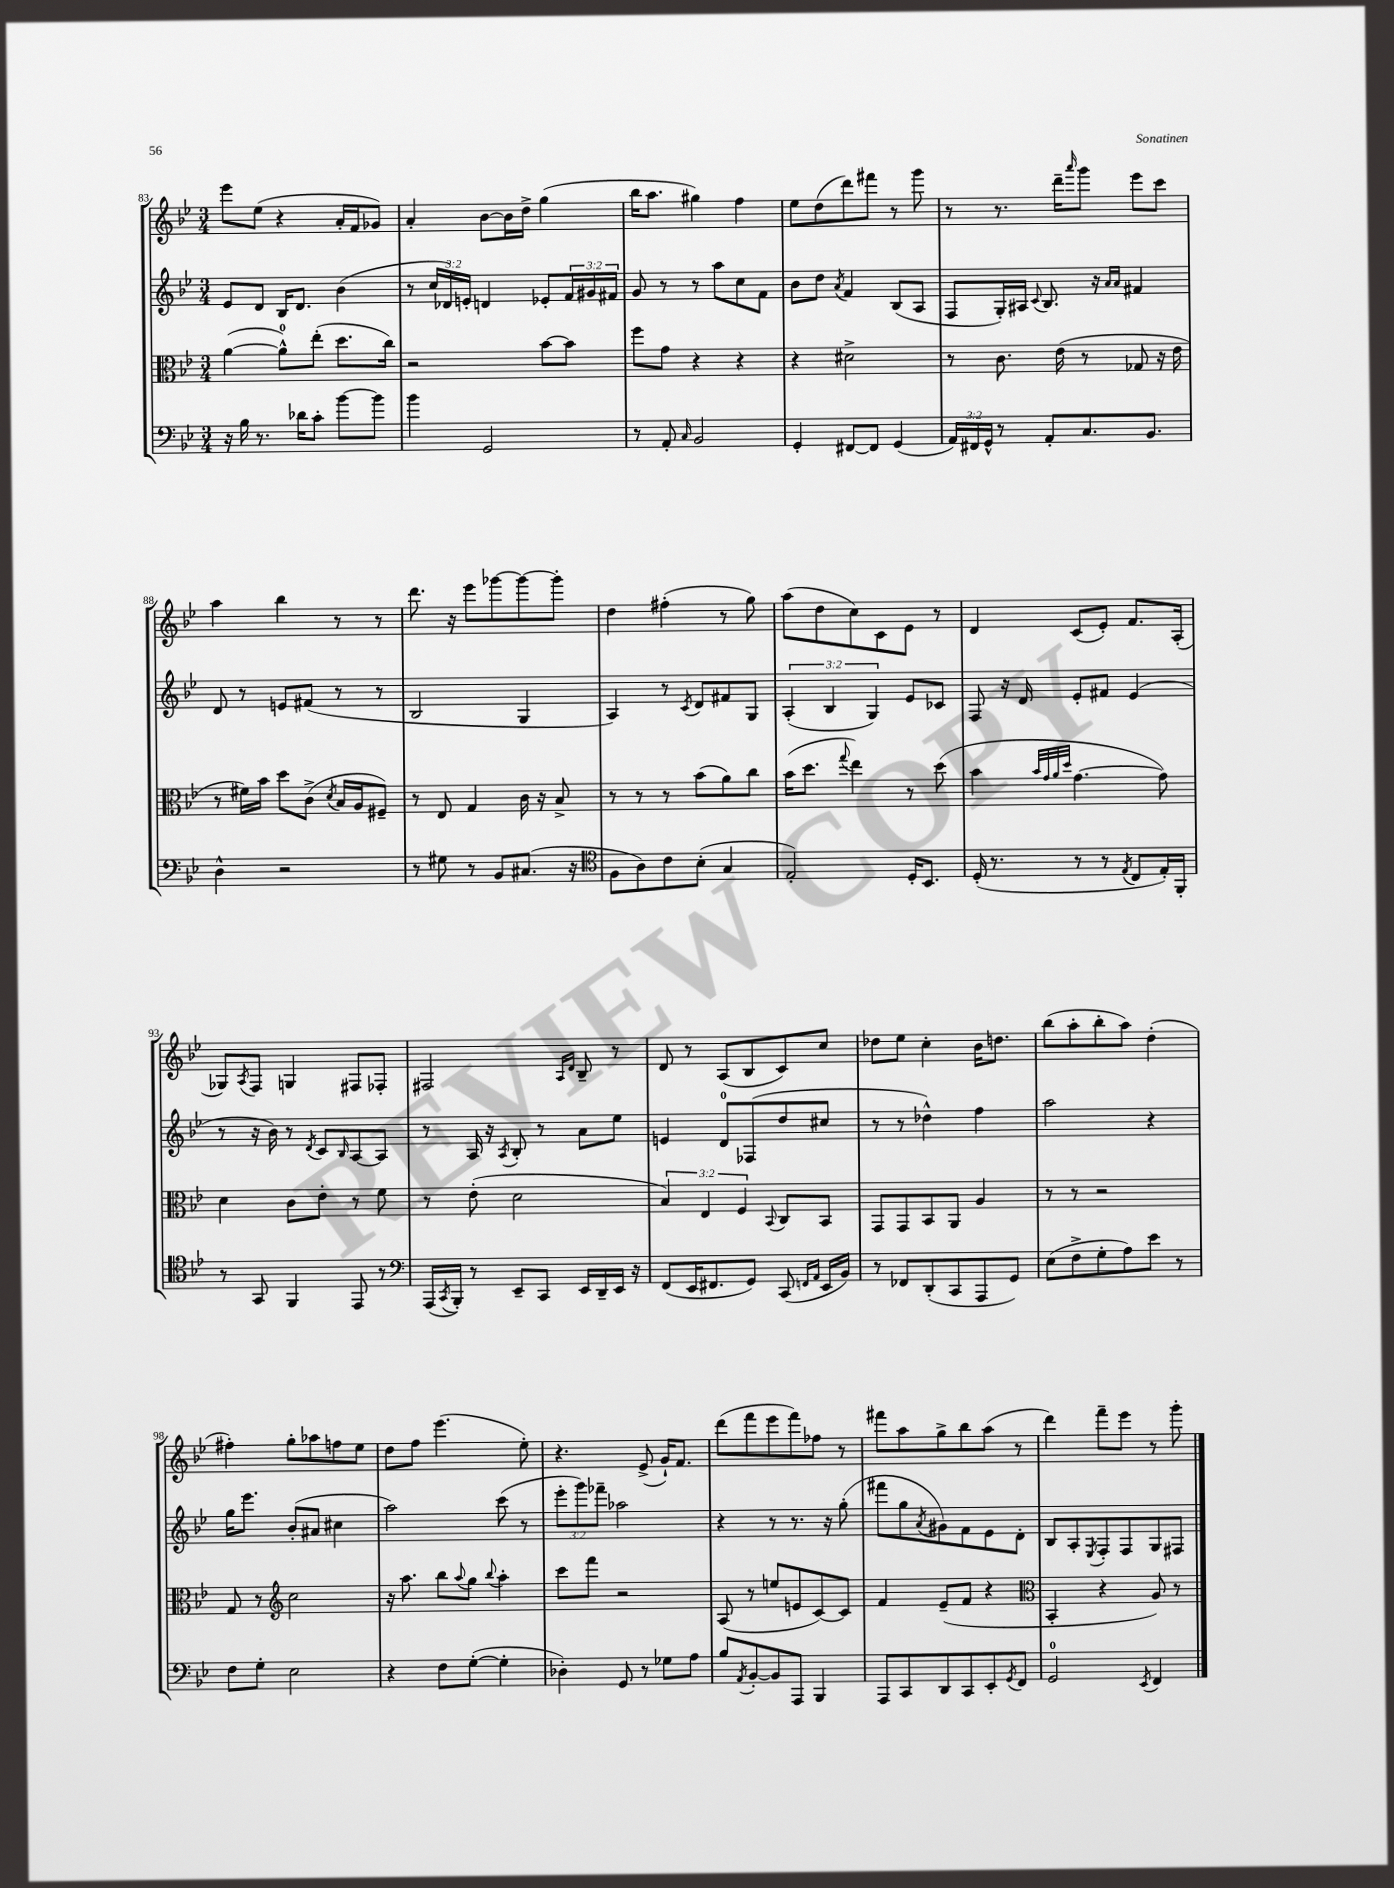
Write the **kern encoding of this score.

**kern	**kern	**kern	**kern
*part4	*part3	*part2	*part1
*staff4	*staff3	*staff2	*staff1
*clefF4	*clefC3	*clefG2	*clefG2
*k[b-e-]	*k[b-e-]	*k[b-e-]	*k[b-e-]
*M3/4	*M3/4	*M3/4	*M3/4
=83	=83	=83	=83
16r	([4a\	8e-/L	8eee-\L
16B-\	.	.	.
8.r	.	8d/J	(8ee-\J
.	8a^^\L])	16B-/KL	4r
16d-X\KL	.	8.d/J	.
8c'\J	(8ee-'\J	.	.
[8b-\L	8.dd\L	(4b-\	16a'/LL
.	.	.	16f/J
8b-\J]	.	.	8g-X/J)
.	16cc\Jk)	.	.
=84	=84	=84	=84
4b-\	2r	8r	4a'/
.	.	24cc/LL	.
.	.	24d-X/)	.
.	.	24en'/JJ	.
2GG/	.	4dn/	[8b-\L
.	.	.	16b-\L]
.	.	.	16dd^\JJ
.	[8b-\L	8e-X'/L	(4gg\
.	8b-\J]	24f/L	.
.	.	24g#X/	.
.	.	24f#X/JJ	.
=85	=85	=85	=85
8r	8ff\L	8g/	16bb-\KL
.	.	.	8.aa\J
8AA'/	8g\J	8r	.
16qqC/	.	.	.
2BB-/	4r	8r	4gg#X\)
.	.	8aa\L	.
.	4r	8cc\	4ff\
.	.	8f\J	.
=86	=86	=86	=86
4GG'/	4r	8b-\L	8ee-\L
.	.	8dd\J	(8dd\
.	.	8qa/	.
[8FF#X/L	2d#X^\	4f/	8ddd\)
8FF#/J]	.	.	8fff#X\J
(4GG/	.	(8B-/L	8r
.	.	8A/J	8ggg\
=87	=87	=87	=87
24AA/LL)	8r	8F/L	8r
24FF#X/	.	.	.
24GG^^/JJ	.	.	.
8r	8.c\	16G'/L)	8.r
.	.	16A#X/JJ	.
.	.	8qqc/	.
8AA'/L	.	8.B-/	.
.	(16e-\	.	16ddd~\KL
.	.	.	16qqaaa/
8.C/	8r	.	8ggg\J
.	.	16r	.
.	.	16qqa/LL	.
.	.	16qqa/JJ	.
.	8G-X/	4f#X/	8eee-\L
8.BB-/J	.	.	.
.	16r	.	8ccc\J
.	16e-\	.	.
!!LO:LB:g=z
=88	=88	=88	=88
4D^^\	8r	8d/	4aa\
.	16f#X\LL)	8r	.
.	16b-\JJ	.	.
2r	8dd\L	8en/L	4bb-\
.	(8c^\J	(8f#X/J	.
.	8qd/	.	.
.	16B-/LL	8r	8r
.	16A/J	.	.
.	8F#X~/J)	8r	8r
=89	=89	=89	=89
8r	8r	2B-/	8.ddd\
8G#X\	8E-/	.	.
.	.	.	16r
8r	4G/	.	8eee-\L
8BB-/L	.	.	[8ggg-X\
(8.C#X/J	16c\	4G/	8ggg-\_
.	16r	.	.
.	8B-^/	.	8ggg-'\J]
16r	.	.	.
=90	=90	=90	=90
*clefC4	*	*	*
8F\L	8r	4A/)	4dd\
8A\)	8r	.	.
8c\	8r	8r	(4ff#X'\
.	.	8qc/	.
(8B-'\J	(8b-\L	8d/L	.
4G/	8a\)	8f#X/	8r
.	8cc\J	8G/J	8gg\)
=91	=91	=91	=91
2E-'/)	(16b-\KL	(6A'/	(8aa\L
.	8.dd\J	.	.
.	.	.	8dd\
.	.	6B-/	.
.	8qqgg/	.	.
.	4ee-\)	.	8cc\)
.	.	6G/)	.
.	.	.	8c\
16D'/KL	8r	8e-/L	8e-\J
8.BB-/J	.	.	.
.	(8dd\	8c-X/J	8r
=92	=92	=92	=92
(16D'/	4b-\	8F/	4d/
8.r	.	.	.
.	.	16r	.
.	.	16d/	.
.	32qqb-/LLL	.	.
.	32qqg/	.	.
.	32qqa/	.	.
.	32qqdd/JJJ	.	.
8r	[4.g\	8e-'/L	(8c/L
8r	.	8f#X/J	8e-'/J)
8qE-/	.	.	.
8C/L	.	(4e-/	8.f/L
16E-'/L)	8g\])	.	.
16FF'/JJ	.	.	(16A'/Jk
!!LO:LB:g=z
=93	=93	=93	=93
8r	4d\	8r	8G-X/L)
.	.	.	8qA/
8GG/	.	16r	8F/J
.	.	16b-\)	.
4FF/	8c\L	8r	4Gn/
.	.	8qd/	.
.	8e-'\J	8c/L	.
.	.	16qqB-/	.
8EE-/	8r	[8A/	8F#X/L
8r	8f\	8A/J]	8F-X'/J
=94	=94	=94	=94
*clefF4	*	*	*
(16AAA/LL	8r	8r	2F#X/
8qCC/	.	.	.
16BBB-'/JJ)	.	.	.
8r	(8e-'\	16A/	.
.	.	16r	.
.	.	8qA/	.
8EE-~/L	2d\	8B-'/	.
8CC/J	.	8r	.
.	.	.	16qqA/LL
.	.	.	16qqd/JJ
16EE-/LL	.	8a\L	8B-~/
16DD~/	.	.	.
16EE-/JJ	.	8ee-\J	8r
16r	.	.	.
=95	=95	=95	=95
(8FF/L	6B-/)	4en/	8d/
16EE-/K	.	.	8r
.	6E-/	.	.
8.FF#X/	.	.	.
.	.	8d/L	(8A/L
.	6F/	.	.
8GG/J)	.	(8F-X/	8B-/
.	8qqBB-/	.	.
(8CC/	8C/L	8dd/	8c/)
16qqFFn/LL	.	.	.
16qqAA/JJ	.	.	.
16EE-/LL	8BB-/J	8cc#X/J	8cc/J
16BB-/JJ)	.	.	.
=96	=96	=96	=96
8r	8GG/L	8r	8dd-X\L
8FF-X/L	8GG/	8r	8ee-\J
(8DD'/	8BB-/	4dd-X^^\)	4cc'\
8CC/	8AA/J	.	.
8AAA/	4A/	4ff\	16b-\KL
.	.	.	8.ddn\J
8GG/J)	.	.	.
=97	=97	=97	=97
(8E-\L	8r	2aa\	(8bb-\L
8F^\	8r	.	8aa'\
8G'\	2r	.	8bb-'\
8A\)	.	.	8aa\J)
8e-\J	.	4r	(4dd'\
8r	.	.	.
!!LO:LB:g=z
=98	=98	=98	=98
8F\L	8G/	16gg\KL	4ff#X'\)
.	.	8.eee-\J	.
8G'\J	8r	.	.
*	*clefG2	*	*
2E-\	2cc\	(8b-'/L	8gg'\L
.	.	8a#X/J	8aa-X\
.	.	4cc#X\	8ffn\
.	.	.	8ee-\J
=99	=99	=99	=99
4r	16r	2aa\)	8dd\L
.	8.aa\	.	.
.	.	.	8ff\J
8F\L	8bb-\L	.	(4.eee-\
.	8qqaa/	.	.
([8G'\J	8gg\J	.	.
.	8qqbb-/	.	.
4G'\]	4aa'\	(8ccc\	.
.	.	8r	8ee-'\)
=100	=100	=100	=100
4D-X'\)	8ccc\L	12eee-'\L	4.r
.	.	12ggg\)	.
.	8fff\J	.	.
.	.	12fff-X~\J	.
8GG/	2r	2aa-X\	.
8r	.	.	(8e-^/
8G-X\L	.	.	16g`/KL)
.	.	.	8.f/J
8A\J	.	.	.
=101	=101	=101	=101
8B-/L	(8A/	4r	(8ddd\L
8qAA/	.	.	.
[8BB-'/	8r	.	8fff\
8BB-/]	8een/L	8r	8eee-\
8AAA/J	8en/	8.r	8fff\)
4BBB-/	[8c/)	.	8ff-X\J
.	.	16r	.
.	8c/J]	(8gg'\	8r
=102	=102	=102	=102
8AAA/L	4f/	8fff#X\L	8fff#X\L
8CC/	.	8gg\	8aa\
.	.	8qa/	.
8DD/	(8e-~/L	8g#X\)	8gg^\
8CC/	8f/J	8f\	8bb-\
8EE-'/	4r	8e-\	(8aa\J
8qGG/	.	.	.
8FF/J	.	8d'\J	8r
=103	=103	=103	=103
*	*clefC3	*	*
2GG/	4BB-'/	8B-/L	4ddd\)
.	.	8A'/	.
.	.	8qE-/	.
.	4r	8F'/	8fff~\L
.	.	8F/	8eee-\J
8qEE-/	.	.	.
4FF/	8A/)	8G/	8r
.	8r	8F#X/J	8ggg'\
==	==	==	==
*-	*-	*-	*-
